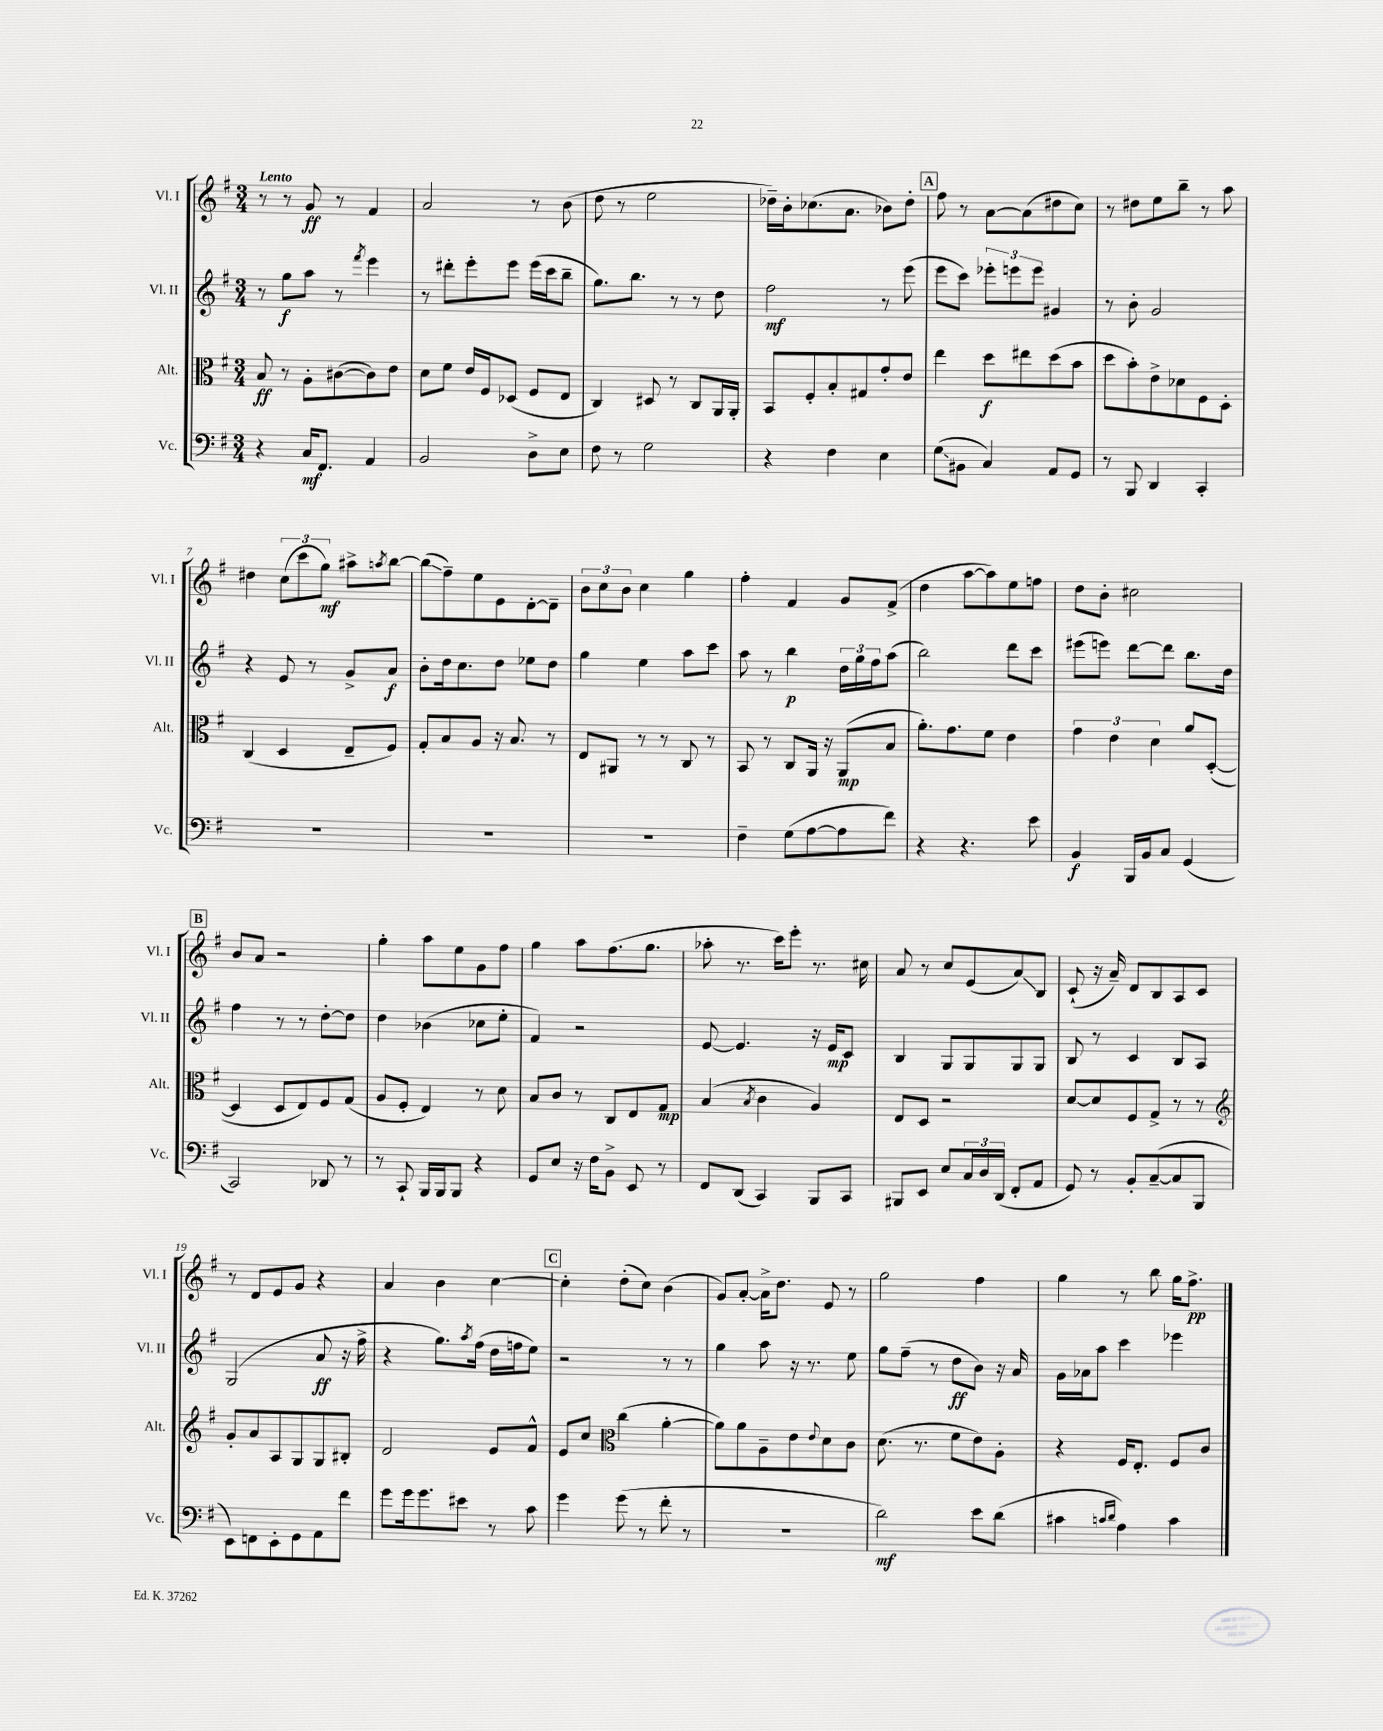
<<
\new StaffGroup <<
\new Staff = "s0" \with { instrumentName = "Vl. I" shortInstrumentName = "Vl. I" } {
    \clef treble \key g \major \numericTimeSignature \time 3/4 \tempo "Lento"
    r8 r8 g'8\ff r8 fis'4 |
    a'2 r8 b'8( |
    d''8 r8 e''2 |
    des''16--) b'16-. ces''8.( a'8. bes'8) des''8-. |
    \mark \markup { \box "A" } fis''8 r8 a'8~ a'8( dis''8 c''8) |
    r8 dis''8 e''8 b''8-- r8 a''8 |
    dis''4 \tuplet 3/2 { c''8( c'''8 g''8\mf) } ais''8-> \acciaccatura { a''8 } b''8~ |
    b''8\glissando( fis''8--) e''8 e'8 d'8~-. d'8-- |
    \tuplet 3/2 { b'8 c''8 b'8 } c''4 g''4 |
    fis''4-. fis'4 g'8 fis'8->( |
    d''4 a''8~ a''8) e''8 f''8 |
    d''8 b'8-. cis''2 |
    \mark \markup { \box "B" } b'8 a'8 r2 |
    g''4-. a''8 e''8 g'8 fis''8 |
    g''4 a''8 fis''8.( g''8. |
    aes''8-. r8. c'''16) e'''8-. r8. cis''16 |
    a'8 r8 c''8 e'8( a'8\glissando) b8 |
    c'8-!( r16 a'16--) d'8 b8 a8 c'8 |
    r8 d'8 e'8 g'8 r4 |
    a'4 b'4 c''4~ |
    \mark \markup { \box "C" } c''4-. d''8-.( c''8) b'4( |
    g'8) a'8~-. a'16-> d''8. e'8 r8 |
    g''2 fis''4 |
    g''4 r8 b''8 g''16 fis''8.->\pp \bar "|." |
}
\new Staff = "s1" \with { instrumentName = "Vl. II" shortInstrumentName = "Vl. II" } {
    \clef treble \key g \major \numericTimeSignature \time 3/4
    r8 g''8\f a''8 r8 \acciaccatura { fis'''8 } e'''4 |
    r8 dis'''8-. e'''8-. e'''8 e'''16( c'''16 b''8-- |
    g''8.) b''8. r8 r8 d''8 |
    fis''2\mf r8 e'''8( |
    \mark \markup { \box "A" } e'''8 c'''8) \tuplet 3/2 { ees'''8-. e'''8 e'''8 } gis'4 |
    r8 b'8-. g'2 |
    r4 e'8 r8 g'8-> a'8\f |
    b'8-. d''16 c''8. d''8 ees''8 d''8 |
    g''4 e''4 a''8 c'''8 |
    a''8 r8 b''4\p \tuplet 3/2 { d''16 g''16 fis''16 } a''8( |
    b''2) d'''8 c'''8 |
    eis'''8( e'''8) d'''8~ d'''8 b''8. d''16 |
    \mark \markup { \box "B" } fis''4 r8 r8 d''8~-. d''8 |
    d''4 bes'4( ces''8 e''8-. |
    fis'4) r2 |
    e'8~ e'4. r16 e'16\mp c'8 |
    b4 g8 g8 g8 g8 |
    b8 r8 c'4 b8 a8 |
    g2( a'8\ff r16 fis''16-> |
    r4 g''8.) \acciaccatura { a''8 } fis''16( d''16 f''16 e''8) |
    \mark \markup { \box "C" } r2 r8 r8 |
    g''4 a''8 r16 r8. e''8 |
    g''8 fis''8--( r8 d''8\ff b'8) r16 a'16 |
    g'16 aes'16 a''8 c'''4 ees'''4 \bar "|." |
}
\new Staff = "s2" \with { instrumentName = "Alt." shortInstrumentName = "Alt." } {
    \clef alto \key g \major \numericTimeSignature \time 3/4
    b8\ff r8 a8-. cis'8~( cis'8) e'8 |
    d'8 fis'8 e'16 fis16 des8( fis8 e8 |
    c4) dis8 r8 c8 a,16 a,16-. |
    b,8 fis8-. b8-. gis8 g'8-. e'8 |
    \mark \markup { \box "A" } e''4 d''8\f eis''8 d''8( b'8 |
    d''8 b'8-.) e'8-> des'8 fis8 d8-. |
    c4( d4 e8-- fis8) |
    g8-. b8 a8 r16 b8. r8 |
    e8 ais,8 r8 r8 c8 r8 |
    b,8 r8 c8 a,16 r16 a,8\mp( b8 |
    a'8.-.) g'8. fis'8 e'4 |
    \tuplet 3/2 { g'4 e'4 d'4 } a'8 d8~-.( |
    \mark \markup { \box "B" } d4 d8 e8) fis8 g8( |
    a8 fis8-. e4) r8 d'8 |
    b8 c'8 r8 c8 e8 g8\mp |
    b4( \acciaccatura { b8 } c'4 a4) |
    e8 d8 r2 |
    d'8~ d'8 fis8 g8-> r8 r8 |
    \clef treble g'8-. a'8 a8 g8 g8 bis8-. |
    d'2 e'8 fis'8-^ |
    \mark \markup { \box "C" } e'8 c''8 \clef alto c''4( a'4~-. |
    a'8) a'8 a8-- e'8 \appoggiatura { e'8 } d'8 c'8 |
    d'8.( r8. fis'8 e'8) a8-. |
    r4 fis16 e8.-. fis8 c'8 \bar "|." |
}
\new Staff = "s3" \with { instrumentName = "Vc." shortInstrumentName = "Vc." } {
    \clef bass \key g \major \numericTimeSignature \time 3/4
    r4 c16\mf fis,8. a,4 |
    b,2 d8-> e8 |
    fis8 r8 g2 |
    r4 fis4 e4 |
    \mark \markup { \box "A" } g8\glissando( bis,8 c4) a,8 g,8 |
    r8 b,,8 d,4 c,4-. |
    R2. |
    R2. |
    R2. |
    fis4-- g8( a8~ a8 fis'8) |
    r4 r4. e'8 |
    b,4\f b,,16 b,16 c8 g,4( |
    \mark \markup { \box "B" } c,2) des,8 r8 |
    r8 c,8-! b,,16 b,,16 b,,8 r4 |
    g,8 e8 r16 fis16 b,8-> e,8 r8 |
    fis,8 d,8( c,4) b,,8 c,8 |
    bis,,8 e,8 e8 \tuplet 3/2 { c16 d16 d,16( } fis,8-. a,8 |
    g,8) r8 b,8-. c8~--( c8 b,,8 |
    e,8) f,8 e,8-. g,8 a,8 fis'8 |
    g'8 g'16 g'8. eis'8 r8 c'8 |
    \mark \markup { \box "C" } g'4 g'8( r8 fis'8-. r8 |
    R2. |
    d'2\mf) e'8 d'8( |
    cis'4 \grace { c'16 d'16 } a4) c'4 \bar "|." |
}
>>
>>
